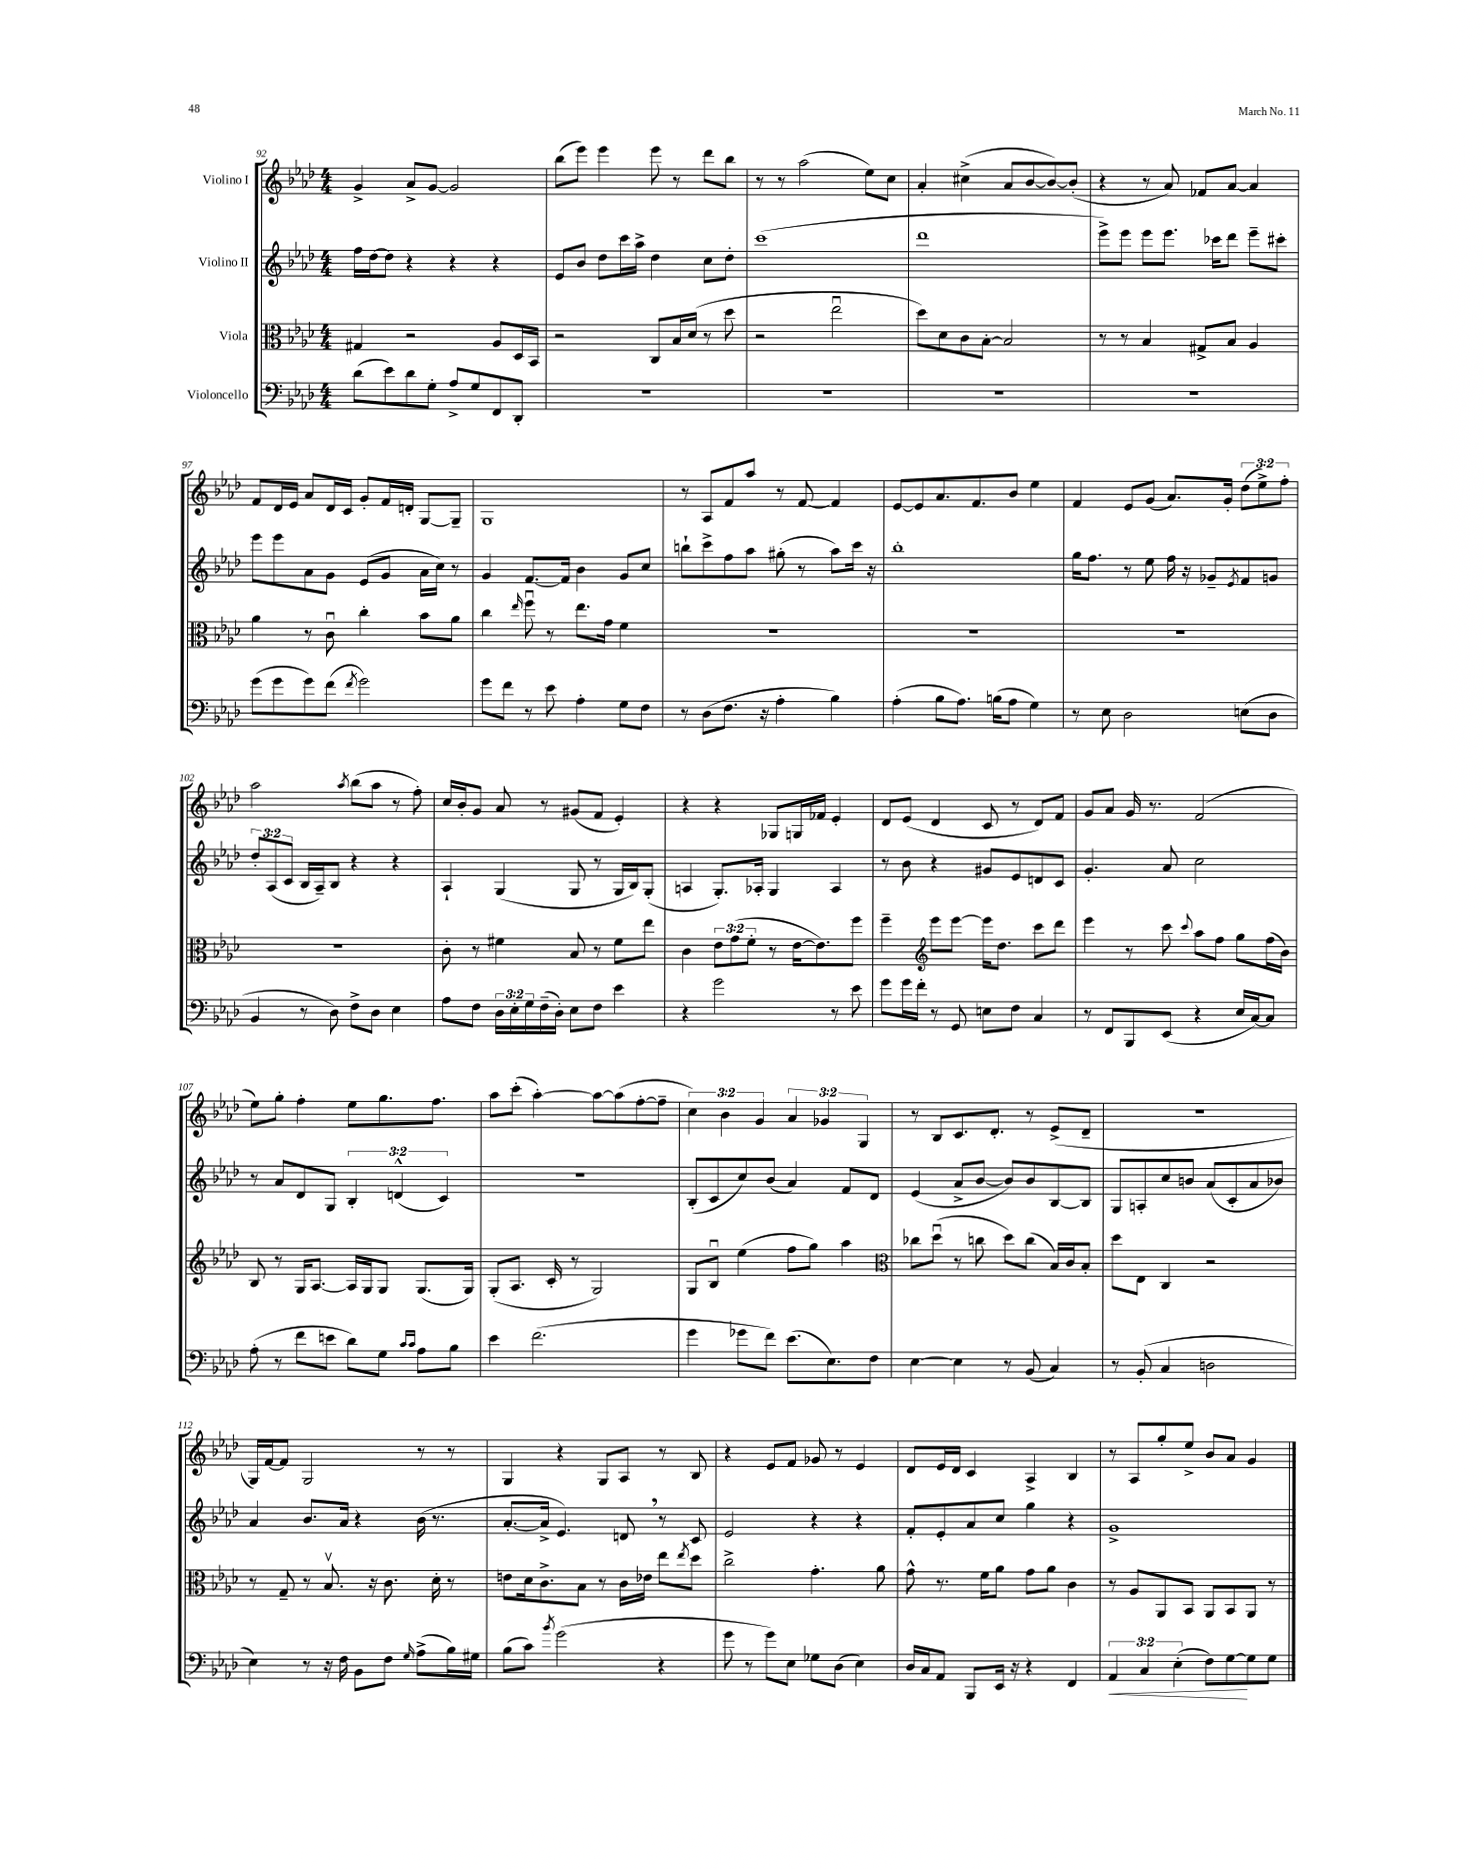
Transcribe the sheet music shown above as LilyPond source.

<<
\new StaffGroup <<
\new Staff = "s0" \with { instrumentName = "Violino I" } {
    \clef treble \key aes \major \numericTimeSignature \time 4/4 \override Staff.TupletNumber.text = #tuplet-number::calc-fraction-text
    g'4-> aes'8-> g'8~ g'2 |
    bes''8( ees'''8) ees'''4 ees'''8 r8 des'''8 bes''8 |
    r8 r8 aes''2( ees''8) c''8 |
    aes'4-. cis''4->( aes'8 bes'8~ bes'8~) bes'8-.( |
    r4 r8 aes'8) fes'8 aes'8~ aes'4 |
    f'8 des'16 ees'16 aes'8 des'16 c'16 g'8-. f'16 d'16-. g8~ g8-- |
    g1 |
    r8 aes8 f'8 aes''8 r8 f'8~ f'4 |
    ees'8~ ees'8 aes'8. f'8. bes'8 ees''4 |
    f'4 ees'8 g'8( aes'8.) g'16-. \tuplet 3/2 { des''8( ees''8->) f''8-. } |
    aes''2 \acciaccatura { aes''8 } bes''8( aes''8 r8 f''8-.) |
    c''16 bes'16-. g'8 aes'8 r8 gis'8( f'8 ees'4-.) |
    r4 r4 ges8 g16 fes'16 ees'4-. |
    des'8 ees'8( des'4 c'8 r8 des'8) f'8 |
    g'8 aes'8 g'16 r8. f'2( |
    ees''8) g''8-. f''4-. ees''8 g''8. f''8. |
    aes''8 c'''8-.( aes''4~-.) aes''8~ aes''8( f''8~-. f''8-- |
    \tuplet 3/2 { c''4) bes'4 g'4 } \tuplet 3/2 { aes'4 ges'4 g4 } |
    r8 bes8 c'8. des'8.-. r8 ees'8->( des'8-- |
    R1 |
    g16) f'16~ f'8 g2 r8 r8 |
    g4 r4 g8 aes8 r8 bes8 |
    r4 ees'8 f'8 ges'8 r8 ees'4 |
    des'8 ees'16 des'16 c'4 aes4-> bes4 |
    r8 aes8 g''8-. ees''8-> bes'8 aes'8 g'4 \bar "|." |
}
\new Staff = "s1" \with { instrumentName = "Violino II" } {
    \clef treble \key aes \major \numericTimeSignature \time 4/4 \override Staff.TupletNumber.text = #tuplet-number::calc-fraction-text
    f''16 des''16~ des''8 r4 r4 r4 |
    ees'8 bes'8 des''8 c'''16 aes''16-> des''4 c''8 des''8-. |
    c'''1( |
    des'''1 |
    ees'''8->) ees'''8 ees'''8 ees'''8. ces'''16 des'''8 ees'''8-- cis'''8-. |
    ees'''8 ees'''8 aes'8 g'8 ees'8( g'8 aes'16 c''16) r8 |
    g'4 f'8.~ f'16 bes'4 g'8 c''8 |
    b''8-! c'''8-> f''8 aes''8 gis''8-.( r8 aes''8) c'''16 r16 |
    bes''1-. |
    g''16 f''8. r8 ees''8 f''16 r16 ges'8-- \acciaccatura { ees'8 } f'8 g'8 |
    \tuplet 3/2 { des''8-. aes8( c'8 } bes16 aes16--) bes8 r4 r4 |
    aes4-! g4( g8 r8 g16 bes16) g8-.( |
    a4 g8.-.) aes16-. g4 aes4 |
    r8 bes'8 r4 gis'8 ees'8 d'8 c'8 |
    g'4.-. aes'8 c''2 |
    r8 aes'8 des'8 g8 \tuplet 3/2 { bes4-. d'4-^( c'4) } |
    R1 |
    bes8-.( c'8 c''8) bes'8( aes'4) f'8 des'8 |
    ees'4( aes'8-> bes'8~ bes'8) bes'8 bes8~ bes8 |
    g8 a8-. c''8 b'8 aes'8( c'8-. aes'8 bes'8) |
    aes'4 bes'8. aes'16 r4 bes'16( r8. |
    aes'8.~-. aes'16-> ees'4.) d'8 \breathe r8 c'8 |
    ees'2 r4 r4 |
    f'8-. ees'8-. aes'8 c''8 g''4 r4 |
    g'1-> \bar "|." |
}
\new Staff = "s2" \with { instrumentName = "Viola" } {
    \clef alto \key aes \major \numericTimeSignature \time 4/4 \override Staff.TupletNumber.text = #tuplet-number::calc-fraction-text
    gis4 r2 aes8 des16 bes,16 |
    r2 c8 bes16 des'16( r8 des''8 |
    r2 ees''2\downbow |
    des''8) des'8 c'8 bes8~-. bes2 |
    r8 r8 bes4 gis8-> bes8 aes4 |
    aes'4 r8 c'8\downbow c''4-. bes'8 aes'8 |
    c''4 \grace { ees''16 } f''8\downbow r8 ees''8. g'16 f'4 |
    R1 |
    R1 |
    R1 |
    R1 |
    c'8-. r8 fis'4 bes8 r8 fis'8 ees''8 |
    c'4 \tuplet 3/2 { ees'8 g'8( f'8-. } r8 ees'16~ ees'8.) f''8 |
    f''4-- \clef treble ees'''8 ees'''8~ ees'''16 des''8. c'''8 des'''8 |
    ees'''4 r8 c'''8 \appoggiatura { c'''8 } aes''8 f''8 g''8 f''16( bes'16) |
    bes8 r8 g16 aes8.~ aes16 g16 g8 g8.( g16) |
    g8-.( aes8. c'16-. r8 g2) |
    g8 bes8\downbow ees''4( f''8 g''8) aes''4 |
    \clef alto ces''8 des''8\downbow( r8 c''8 des''8) c''8( bes16) c'16 bes8-. |
    des''8 ees8 c4 r2 |
    r8 g8-- r8 bes8.\upbow r16 c'8. des'16-. r8 |
    e'8 des'16 c'8.-> bes8 r8 c'16 ees'16 ees''8 \acciaccatura { ees''8 } des''8 |
    c''2-> g'4.-. aes'8 |
    g'8-^ r8. f'16 aes'8 g'8 aes'8 c'4 |
    r8 aes8 aes,8 bes,8 aes,8 bes,8 aes,8 r8 \bar "|." |
}
\new Staff = "s3" \with { instrumentName = "Violoncello" } {
    \clef bass \key aes \major \numericTimeSignature \time 4/4 \override Staff.TupletNumber.text = #tuplet-number::calc-fraction-text
    des'8( ees'8) des'8 g8-. aes8-> g8 f,8 des,8-. |
    R1 |
    R1 |
    R1 |
    R1 |
    g'8( g'8 g'8) f'8( \acciaccatura { f'8 } g'2) |
    g'8 f'8 r8 ees'8 aes4-. g8 f8 |
    r8 des8( f8. r16 aes4-. bes4) |
    aes4-.( bes8 aes8.) b16( aes8 g4) |
    r8 ees8 des2 e8( des8 |
    bes,4 r8 des8) f8-> des8 ees4 |
    aes8 f8 \tuplet 3/2 { des16 ees16-. g16 } f16--( des16-.) ees8 f8 ees'4 |
    r4 g'2 r8 ees'8 |
    g'8 g'16 f'16-. r8 g,8 e8 f8 c4 |
    r8 f,8 bes,,8 ees,8( r4 ees16 c16~) c8 |
    aes8-.( r8 f'8 e'8 des'8) g8 \grace { c'16 c'16 } aes8 bes8 |
    ees'4 f'2.( |
    g'4 ges'8 f'8) ees'8.( ees8.) f8 |
    ees4~ ees4 r8 bes,8( c4) |
    r8 bes,8-.( c4 d2 |
    ees4) r8 r16 f16 bes,8 f8 \grace { g16 } aes8->( bes16) gis16 |
    bes8( c'8) \acciaccatura { bes'8 } g'2( r4 |
    g'8 r8 g'8) ees8 ges8 des8( ees4) |
    des16 c16 aes,8 bes,,8 ees,16 r16 r4 f,4 |
    \tuplet 3/2 { aes,4\< c4 ees4-.( } f8) g8~\! g8 g8 \bar "|." |
}
>>
>>
\layout { \context { \Score currentBarNumber = #92 } }
